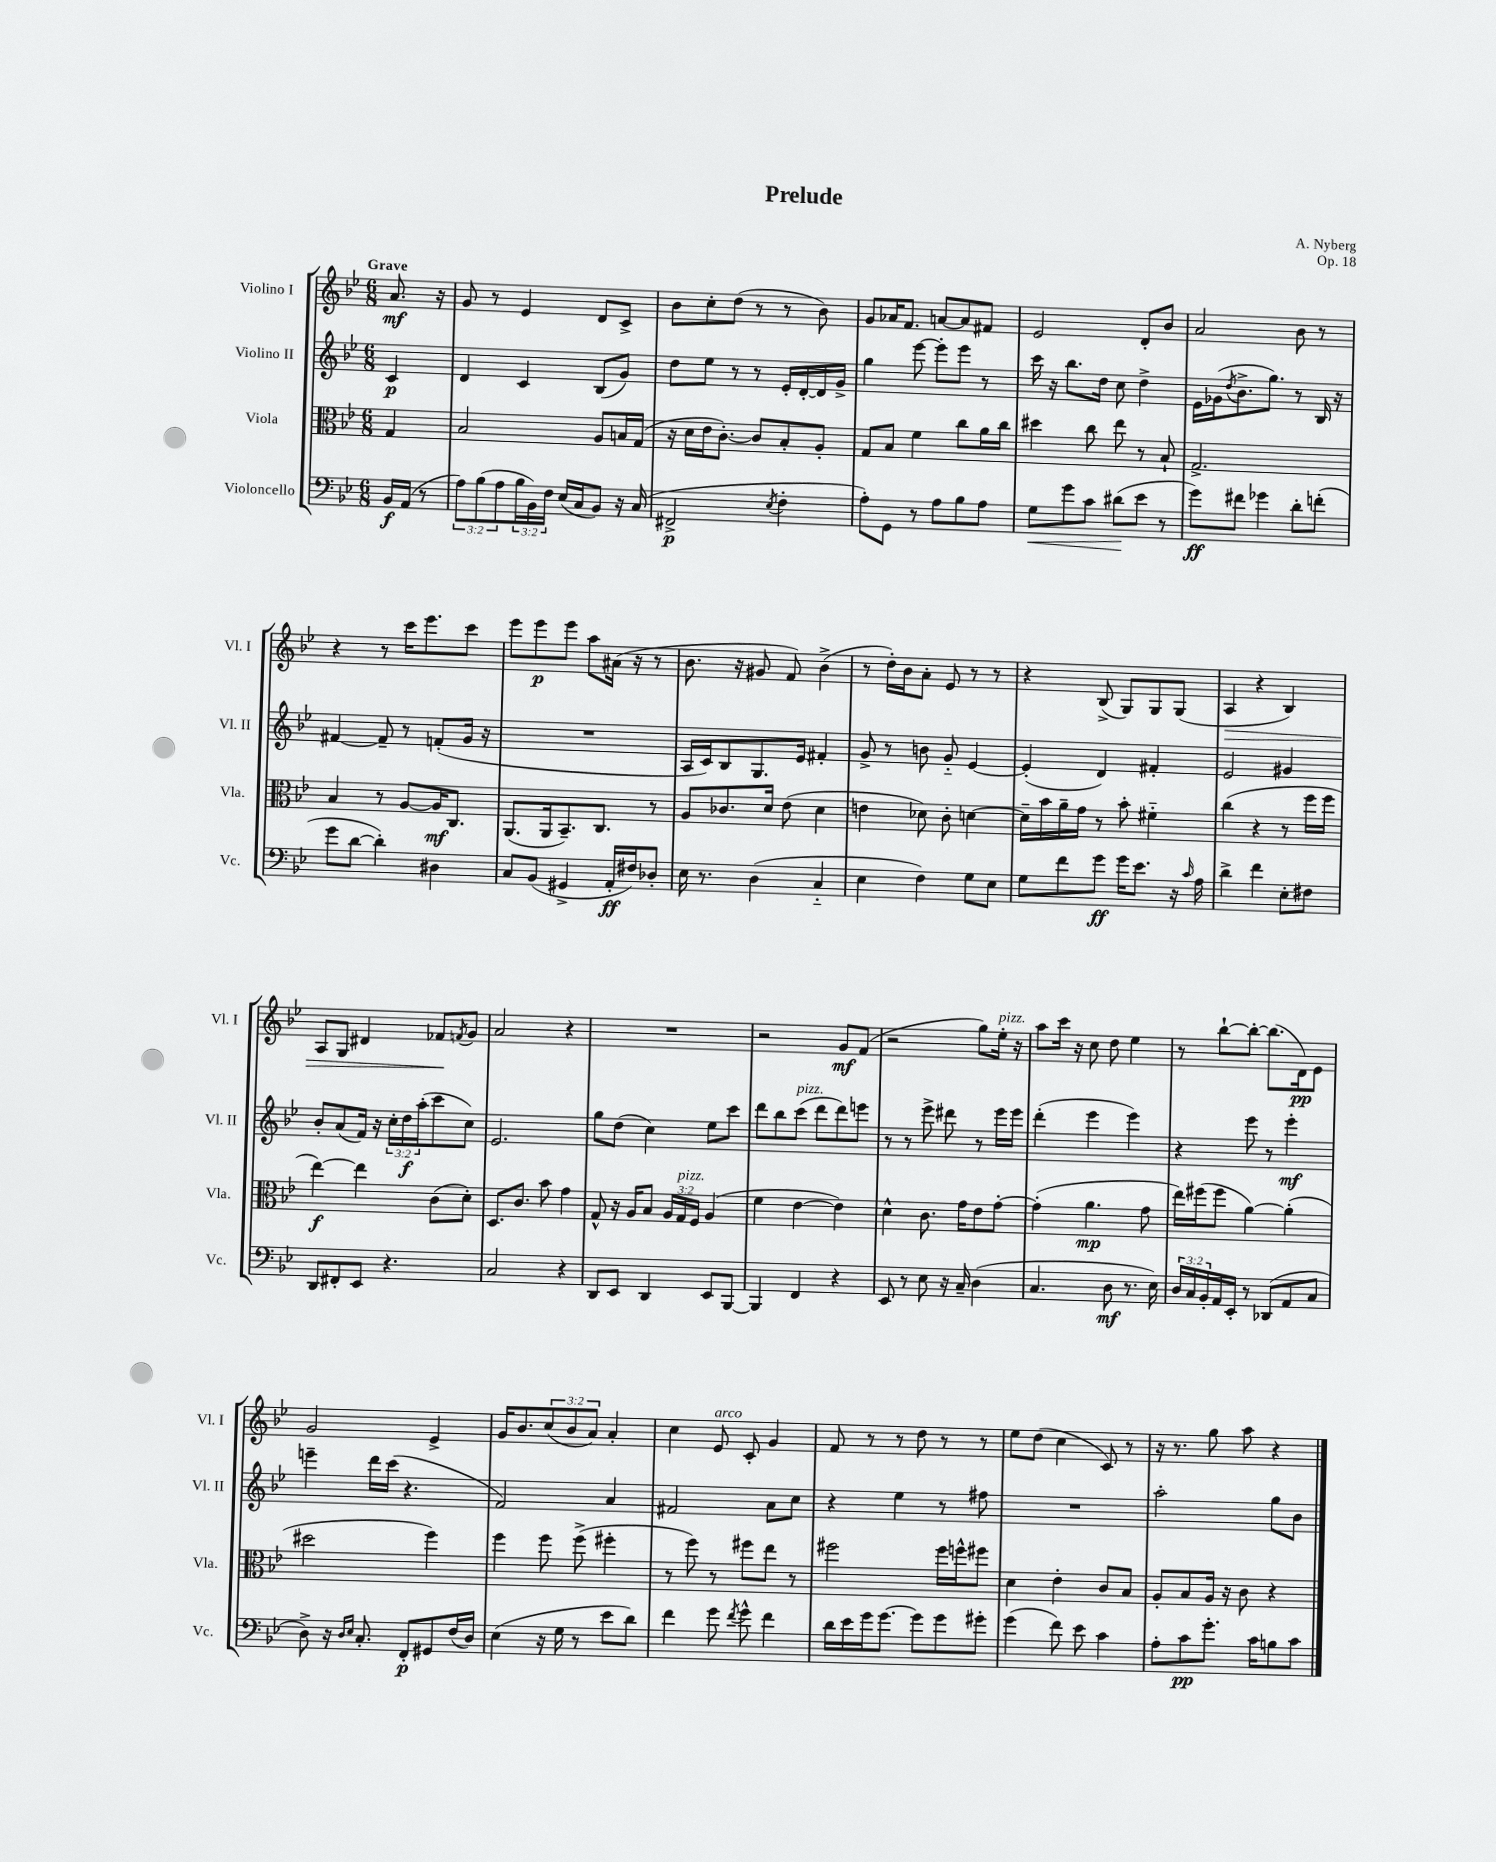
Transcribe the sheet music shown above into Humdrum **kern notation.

**kern	**kern	**kern	**kern
*staff4	*staff3	*staff2	*staff1
*clefF4	*clefC3	*clefG2	*clefG2
*k[b-e-]	*k[b-e-]	*k[b-e-]	*k[b-e-]
*M6/8	*M6/8	*M6/8	*M6/8
16BB-	4G	4c	8.a
(16AA	.	.	.
8r	.	.	.
.	.	.	16r
=	=	=	=
12A)	2B-	4d	8g
(12B-	.	.	.
.	.	.	8r
12A	.	.	.
24B-	.	4c	4e-
24BB-)	.	.	.
24F	.	.	.
(16E-	.	.	.
16C	.	.	.
8BB-)	8A	(8B-	8d
16r	16B	8g)	8c^
(16C	(16G	.	.
=	=	=	=
2FF#^	16r	8dd	8b-
.	16d	.	.
.	16e-	8ee-	8cc'
.	[8.c')	.	.
.	.	8r	(8dd
.	8c]	8r	8r
8qE-	.	.	.
4F'	8B-'	16e-'	8r
.	.	[16d'	.
.	8A'	16d]	8b-)
.	.	16g^	.
=	=	=	=
8A')	8G	4gg	8g
8GG	8B-	.	16a-
.	.	.	8.f
8r	4f	[8eee-	.
8A	.	8eee-']	[8a
8B-	8cc	8eee-	8a]
8A	16a	8r	8f#
.	16cc	.	.
=	=	=	=
8G	4dd#	16ccc	2e-
.	.	16r	.
8g	.	8.bb-	.
8c	8cc	.	.
.	.	16dd	.
(8d#	8ee-	8cc	.
8e-	8r	4dd^	8d'
8r	8B-`	.	8b-
=	=	=	=
8g)	2.G^	16e-	2a
.	.	(16g-	.
.	.	8qdd	.
8f#	.	8.b-^	.
4g-	.	.	.
.	.	8.gg)	.
8d'	.	8r	8b-
(8f'	.	16B-	8r
.	.	16r	.
=	=	=	=
8g	4B-	[4f#	4r
[8d	.	.	.
4d'])	8r	8f#~]	8r
.	[8A	8r	16ccc
.	.	.	8.eee-
4D#	16A]	(8f'	.
.	8.C	.	.
.	.	16g	8ccc
.	.	16r	.
=	=	=	=
8C	(8.AA	2.r	8eee-
(8BB-	.	.	8eee-
.	16AA	.	.
4GG#^	8.BB-~)	.	8eee-
.	.	.	8aa
.	8.C	.	.
16AA'	.	.	(16a#
16F#)	.	.	16r
8D-'	8r	.	8r
=	=	=	=
16E-	8A	16A	8.b-
8.r	.	16c)	.
.	8.c-	8B-	.
.	.	.	16r
(4D	.	8.G	8g#
.	16d	.	.
.	(8e-	.	8f)
.	.	16e-	.
4C'~	4d	4f#'	(4b-^
=	=	=	=
4E-	4e	8g^	8r
.	.	8r	16dd')
.	.	.	16b-
4F)	8d-)	8b	8a'
.	8c'	8g'~	8e-
8G	[4d	[4e-	8r
8E-	.	.	8r
=	=	=	=
8G	16d~]	(4e-']	4r
.	16b-	.	.
8f	16a~	.	.
.	16g	.	.
8g	8r	4d)	(8B-^
16g	8b-'	.	8G)
8.e-	.	.	.
.	4f#'~	4f#'	8G
16r	.	.	(8G
16qqc	.	.	.
16A	.	.	.
=	=	=	=
4d^	(4cc	2e-	4A
4f	4r	.	4r
8E-'	8r	4g#	4B-)
8F#	16ff	.	.
.	16ff	.	.
=	=	=	=
8DD	[4ee-)	8b-'	8A
8FF#'	.	(8a	8G
8EE-	4ee-]	16f)	4d#
.	.	16r	.
4.r	.	24cc'	.
.	.	24dd	.
.	.	(24aa'	.
.	(8c	8ccc	8f-
.	.	.	8qf
.	8d')	8cc)	8g
=	=	=	=
2C	8.D	2.e-	2a
.	8.c	.	.
.	8b-	.	.
4r	4g	.	4r
=	=	=	=
8DD	8G^^	8gg	2.r
8EE-	16r	(8dd	.
.	16A	.	.
4DD	8B-	4cc)	.
.	24A	.	.
.	24G	.	.
.	24F	.	.
8EE-	(4A	8ee-	.
[8BBB-	.	8ccc	.
=	=	=	=
4BBB-]	4f	8ddd	2r
.	.	8bb-	.
4FF	[4e-	(8ccc	.
.	.	8ddd	.
4r	4e-])	8ddd)	8g
.	.	8eee	(8f
=	=	=	=
8EE-	4d^^	8r	2r
8r	.	8r	.
8E-	8.c	8eee-^	.
16r	.	8ddd#	.
16C~	16g	.	.
(4D	8e-	8r	8gg)
.	[8g'	16eee-	16ee-'
.	.	16eee-	16r
=	=	=	=
4.C	(4g']	(4ddd'	8aa
.	.	.	16ccc
.	.	.	16r
.	4.a	4eee-	8cc
8D	.	.	8dd
8.r	.	4eee-)	4ee-
.	8g	.	.
16E-)	.	.	.
=	=	=	=
24D	16ee-)	4r	8r
24C	.	.	.
.	(16ff#	.	.
24BB-'	.	.	.
16AA	8ff#	.	[8bb-`
16EE-'	.	.	.
8r	[4a)	8eee-	8bb-'_
(8DD-	.	8r	(8.bb-]
8AA	(4a']	4eee-'	.
.	.	.	16d)
8C	.	.	8e-
=	=	=	=
8D^)	2dd#	4eee~	2g
16r	.	.	.
16qqD	.	.	.
16qqE-	.	.	.
8.C'	.	.	.
.	.	16ddd	.
.	.	(16ccc	.
8FF'	.	4.r	.
8GG#	4ff)	.	4e-^
(16F	.	.	.
16D)	.	.	.
=	=	=	=
(4E-	4ff	2f)	16g
.	.	.	8.b-
16r	8ff	.	(12cc
16G	.	.	.
.	.	.	12b-
8r	(8ff^	.	.
.	.	.	12a)
8e-	4ff#'	4a	4a'
8d)	.	.	.
=	=	=	=
4f	8r	2f#	4cc
.	8ff)	.	.
8g	8r	.	8e-
8qf	.	.	.
8g^^	8ff#	.	8c'
4f	8ee-	8a	4g
.	8r	8cc	.
=	=	=	=
16d	2ff#	4r	8f
16e-	.	.	.
16g	.	.	8r
[8.g	.	.	.
.	.	4ee-	8r
8g]	.	.	8dd
8g	16ff#	8r	8r
.	16ff^^	.	.
8g#'	8ff#	8ff#	8r
=	=	=	=
(4g	4d	2.r	8ee-
.	.	.	(8dd
8f)	4e-'	.	4cc
8e-	.	.	.
4c	8c	.	8c)
.	8B-	.	8r
=	=	=	=
8A'	8A'	2aa'	16r
.	.	.	8.r
8c	8B-	.	.
8.g'	16A	.	8gg
.	16r	.	.
.	8c	.	8aa
16c	.	.	.
8B	4r	8gg	4r
8c	.	8b-	.
==	==	==	==
*-	*-	*-	*-
